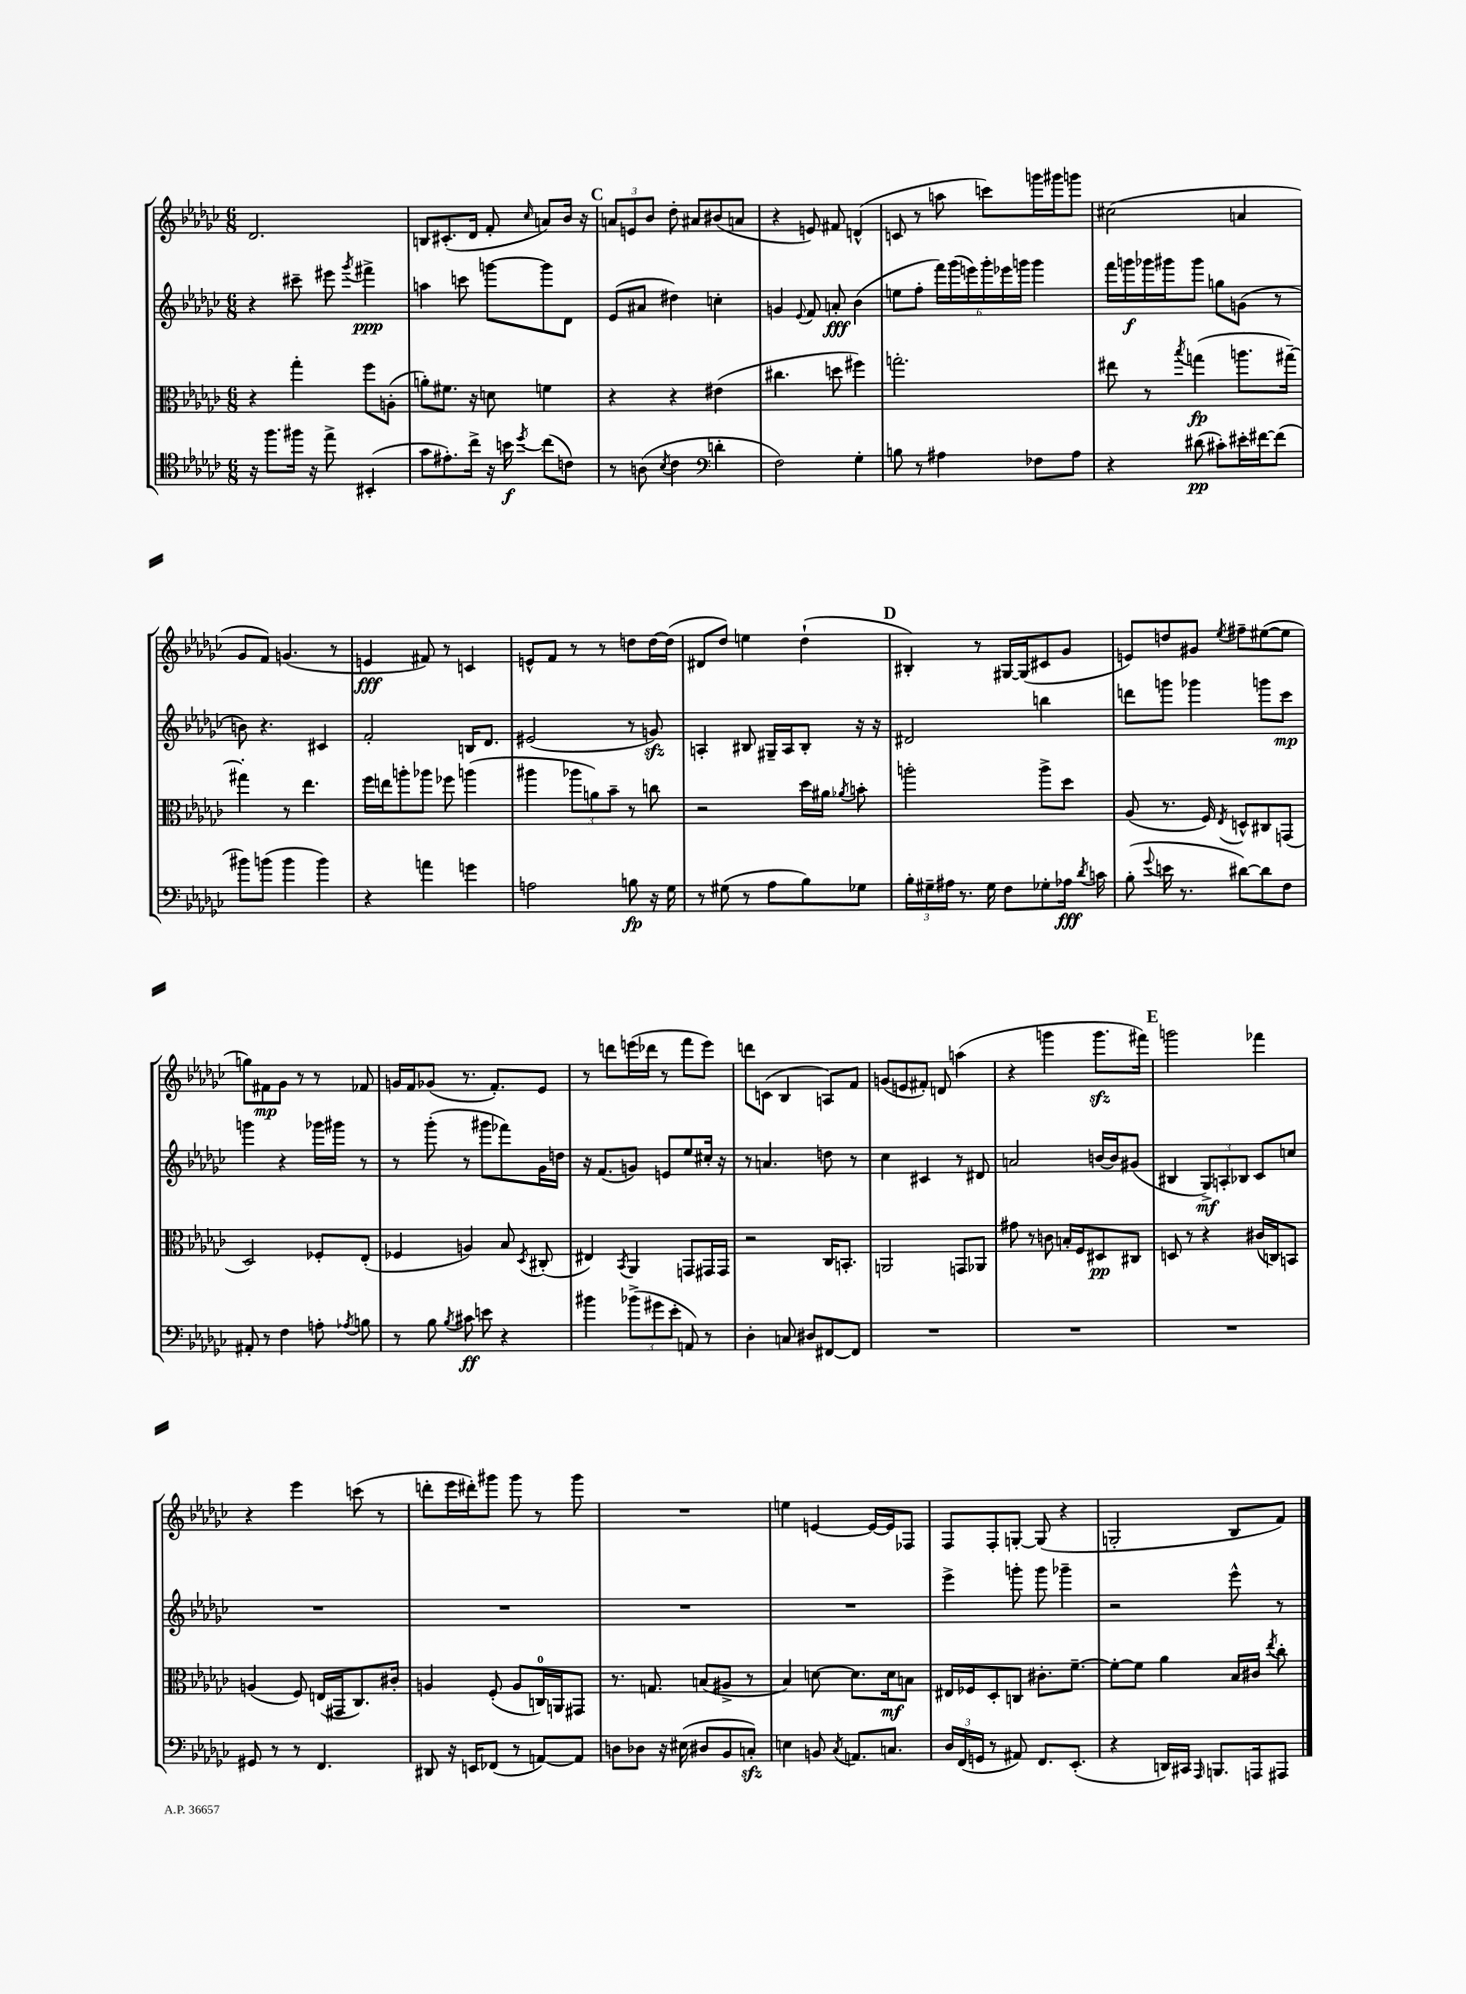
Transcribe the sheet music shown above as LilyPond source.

<<
\new StaffGroup <<
\new Staff = "s0" {
    \clef treble \key ges \major \numericTimeSignature \time 6/8
    \autoBeamOff des'2. |
    b8[ cis'8.-.( des'16] f'8-. \grace { ces''16 } a'8[) bes'16] r16 |
    \mark \markup { \bold "C" } \tuplet 3/2 { a'8[ e'8 bes'8] } des''8-. ais'8[ bis'8( a'8] |
    r4 e'8) fis'8 d'4-^( |
    c'8 r8 a''8 c'''8[) g'''16 gis'''16 g'''8] |
    cis''2( a'4 |
    ges'8[ f'8]) g'4.( r8 |
    e'4\fff fis'8) r8 c'4 |
    e'8[-^ f'8] r8 r8 d''8[ d''16~ d''16]( |
    dis'8[ des''8]) e''4 des''4-!( |
    \mark \markup { \bold "D" } bis4-.) r8 gis16[~ gis16( cis'8 ges'8] |
    e'8[) d''8 gis'8] \acciaccatura { ees''8 } fis''8[-- eis''8~( eis''8] |
    g''8[) fis'8\mp ges'8] r8 r8 fes'8 |
    g'16[ f'16 ges'8]( r8. f'8.[-.) ees'8] |
    r8 d'''8[ e'''16( des'''16] r8 f'''8[ e'''8]) |
    d'''8[ c'8]( bes4 a8[) f'8] |
    g'8[( e'8 fis'8]-.) d'8 a''4( |
    r4 g'''4 g'''8.[\sfz fis'''16]) |
    \mark \markup { \bold "E" } g'''2 fes'''4 |
    r4 ees'''4 c'''8( r8 |
    d'''8[-. ees'''16 dis'''16-.) gis'''8] gis'''8 r8 gis'''8 |
    R2. |
    e''4 e'4~ e'16[~ e'16 fes8] |
    f8[ f8-. g8]~-. g8( r4 |
    g2-. bes8[ f'8]) \bar "|." |
}
\new Staff = "s1" {
    \clef treble \key ges \major \numericTimeSignature \time 6/8
    \autoBeamOff r4 cis'''8-- eis'''8 \acciaccatura { ges'''8 } fis'''4->\ppp |
    a''4 c'''8 g'''8[~ g'''8 des'8] |
    \mark \markup { \bold "C" } ees'8[( ais'8] dis''4) c''4-. |
    g'4 \appoggiatura { ees'8 } f'8 a'8-.\fff bes'4( |
    e''8[ f''8]-. \tuplet 6/4 { f'''16[) ges'''16( e'''16) ges'''16-. ees'''16 g'''16] } g'''4 |
    f'''16[ g'''16\f ges'''16 gis'''16 gis'''8] g''8[ g'8]( r8 |
    b'8) r4. cis'4 |
    f'2-. b16[ des'8.] |
    eis'2( r8 g'8\sfz) |
    a4-. bis8 gis16[-- a16 bis8]-. r16 r16 |
    \mark \markup { \bold "D" } dis'2 b''4 |
    d'''8[ g'''8] ges'''4 g'''8[ ces'''8]\mp |
    g'''4 r4 ges'''16[ gis'''16] r8 |
    r8 ges'''8-.( r8 gis'''8[ fes'''8) ges'16 d''16] |
    r16 f'8.[( g'8]) e'8[ ees''8 cis''16]-. r16 |
    r8 a'4. d''8 r8 |
    ces''4 cis'4 r8 dis'8 |
    a'2 b'16[~ b'16 gis'8]( |
    \mark \markup { \bold "E" } bis4 \tuplet 3/2 { ges8[->\mf) a8-. bes8] } ces'8[ c''8] |
    R2. |
    R2. |
    R2. |
    R2. |
    ees'''4-> g'''8-. g'''8 ges'''4-- |
    r2 ees'''8-^ r8 \bar "|." |
}
\new Staff = "s2" {
    \clef alto \key ges \major \numericTimeSignature \time 6/8
    \autoBeamOff r4 ges''4-. f''8[ a8]-.( |
    a'8[-.) fis'8.] r16 d'8 f'4 |
    \mark \markup { \bold "C" } r4 r4 eis'4( |
    cis''4. d''8 fis''4) |
    g''2.-. |
    eis''8 r8 \acciaccatura { bes''8 } g''4\fp( a''8.[ gis''16]~--) |
    gis''4-. r8 ees''4. |
    f''16[ e''16 a''8-. aes''8] fes''8 a''4( |
    ais''4 \tuplet 3/2 { aes''8[ a'8) bes'8]-- } r8 c''8 |
    r2 des''16[ ais'16] \acciaccatura { aes'8 } b'8-. |
    \mark \markup { \bold "D" } a''2-. a''8[-> des''8] |
    aes8( r8. f16) \acciaccatura { ees8 } d8[-^ cis8 g,8]( |
    des2) fes8[-. ees8]-.( |
    fes4 a4) bes8 \acciaccatura { des8 } cis8-.( |
    eis4) \acciaccatura { bes,8 } aes,4 g,8[ gis,16 gis,16] |
    r2 ces16[ b,8.]-. |
    a,2 g,8[ aes,8] |
    gis'8 r8 c'8 b16[-. f16 dis8\pp cis8] |
    \mark \markup { \bold "E" } d8 r8 r4 cis'16[( c16) b,8] |
    a4( f8) e16[( gis,16 ces8.) cis'16]-. |
    a4 f8-.( a8[ c16-0) a,16 gis,8] |
    r8. g8. b8[( ais8]-> r8 |
    bes4) d'8~ d'8.[ d'16\mf b8] |
    eis16[ fes16 des8-. c8] cis'8.[-. f'8.]~-- |
    f'8[~-. f'8] aes'4 bes16[ cis'16] \acciaccatura { ees''8 } ces''8-. \bar "|." |
}
\new Staff = "s3" {
    \clef tenor \key ges \major \numericTimeSignature \time 6/8
    \autoBeamOff r16 f''8.[ fis''16] r16 ees''8-> bis,4-.( |
    ges'8[ eis'8.-.) ces''16]-> r16 b'16\f \acciaccatura { des''8 } ces''8[( c'8]) |
    \mark \markup { \bold "C" } r8 a8( \acciaccatura { bes8 } ces'4 \clef bass d'4-. |
    f2) ges4-. |
    b8 r8 ais4 fes8[ ais8] |
    r4 dis'8\pp( cis'8[-.) eis'16-. fis'16~ fis'8]( |
    bis'8[) b'8]( b'4 b'4) |
    r4 a'4 g'4 |
    a2 b8\fp r16 ges16 |
    r8 gis8( r8 aes8[ bes8) ges8] |
    \mark \markup { \bold "D" } \tuplet 3/2 { bes16[-. gis16-- ais16] } r8. gis16 f8[ ges8-. aes16]\fff \acciaccatura { des'8 } c'16 |
    bes8-.( \appoggiatura { ges'8 } e'16 r8. dis'8[~) dis'8 f8] |
    ais,8-. r8 f4 a8-. \acciaccatura { aes8 } b8 |
    r8 bes8 \acciaccatura { bes8 } cis'8\ff e'8 r4 |
    bis'4 \tuplet 3/2 { bes'8[->( gis'8 ees'8]-. } a,8) r8 |
    des4-. c8 dis8[ fis,8~ fis,8] |
    R2. |
    R2. |
    \mark \markup { \bold "E" } R2. |
    gis,8 r8 r8 f,4. |
    dis,8 r16 e,16[ fes,8]( r8 a,8[~) a,8] |
    d8[ des8] r16 eis16( dis8[ bes,8 c8]-.\sfz) |
    e4 b,8 \acciaccatura { ces8 } a,8.[ c8.] |
    \tuplet 3/2 { des16[ f,16( g,16] } r8 ais,8) f,8.[ ees,8.]-.( |
    r4 d,16[) cis,16] \grace { aes,,16 } b,,8.[ a,,16 ais,,8] \bar "|." |
}
>>
>>
\layout { \context { \Score \remove "Bar_number_engraver" } }
